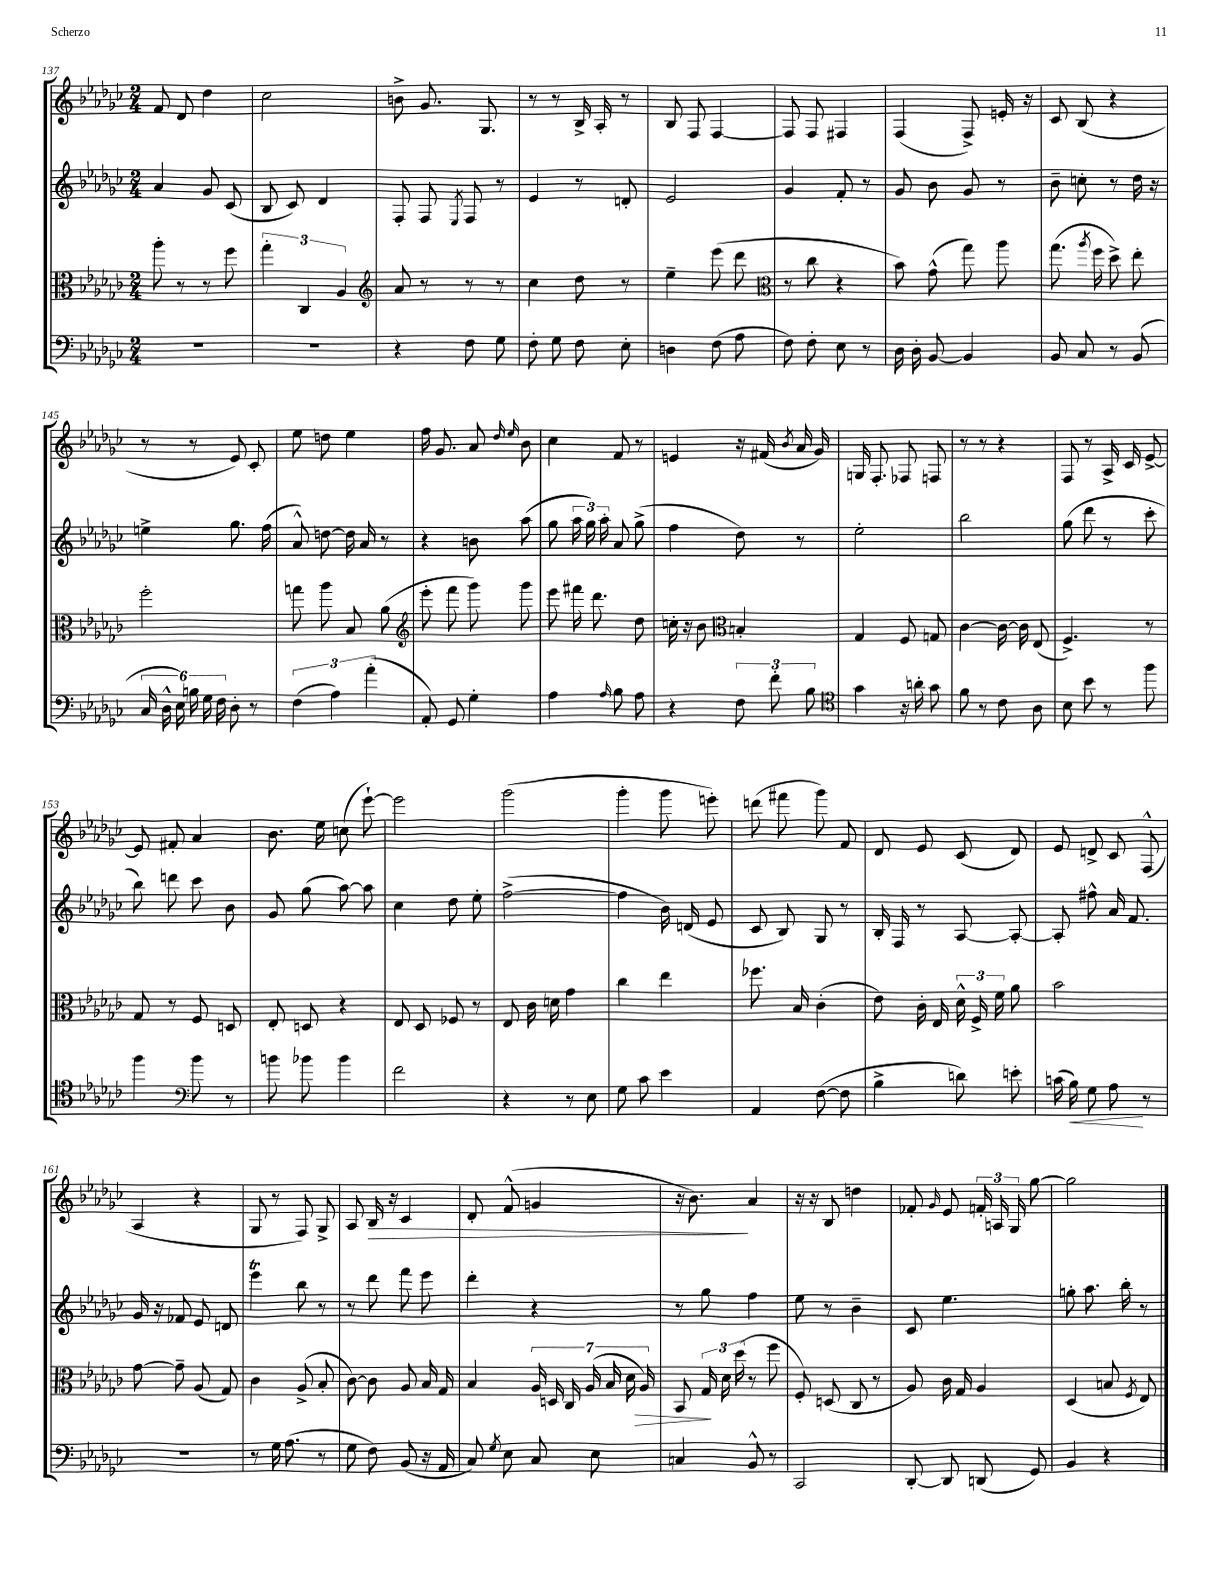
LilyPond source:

<<
\new StaffGroup <<
\new Staff = "s0" {
    \clef treble \key ges \major \numericTimeSignature \time 2/4
    \autoBeamOff f'8 des'8 des''4 |
    ces''2 |
    b'8-> ges'8. ges8. |
    r8 r8 bes16-> aes16-. r8 |
    bes8 f8 f4~ |
    f8 f8 fis4 |
    f4( f8->) e'16-. r16 |
    ces'8 bes8( r4 |
    r8 r8 ees'8) ces'8-. |
    ees''8 d''8 ees''4 |
    f''16 ges'8. aes'8 \grace { des''16 ees''16 } bes'8 |
    ces''4 f'8 r8 |
    e'4 r16 fis'16( \acciaccatura { bes'8 } aes'16 ges'16) |
    g16 f8.-. fes8 f8 |
    r8 r8 r4 |
    f8 r8 aes16-> ces'16 ees'8~-> |
    ees'8 fis'8-. aes'4 |
    bes'8. ees''16 c''8( ees'''8~-!) |
    ees'''2 |
    ges'''2( |
    ges'''4-. ges'''8 e'''8-.) |
    d'''8( fis'''8 ges'''8) f'8 |
    des'8 ees'8 ces'8( des'8) |
    ees'8 d'8-> ces'8 f8-^( |
    aes4 r4 |
    ges8 r8 f8) ges8-> |
    aes8 bes16\> r16 ces'4 |
    des'8-. f'8-^( g'4 |
    r16 bes'8.\!) aes'4 |
    r16 r16 bes8 d''4 |
    fes'8-. \grace { ges'16 } ees'8 \tuplet 3/2 { f'16-. a16 ges16 } ges''8~ |
    ges''2 \bar "|." |
}
\new Staff = "s1" {
    \clef treble \key ges \major \numericTimeSignature \time 2/4
    \autoBeamOff aes'4 ges'8 ces'8( |
    bes8 ces'8) des'4 |
    f8-. f8 \acciaccatura { ees8 } f8 r8 |
    ees'4 r8 d'8-. |
    ees'2 |
    ges'4 f'8-. r8 |
    ges'8 bes'8 ges'8 r8 |
    bes'8-- c''8-. r8 des''16 r16 |
    e''4-> ges''8. f''16( |
    aes'8-^) d''8~ d''16 aes'16 r8 |
    r4 b'8 aes''8( |
    ges''8 \tuplet 3/2 { aes''16 ges''16) aes''16-. } aes'8 ges''8->( |
    f''4 des''8) r8 |
    ees''2-. |
    bes''2 |
    ges''8( des'''8 r8 ces'''8-. |
    bes''8) d'''8 ces'''8 bes'8 |
    ges'8 ges''8( aes''8~) aes''8 |
    ces''4 des''8 ees''8-. |
    f''2~->( |
    f''4 bes'16) d'16( ees'8 |
    ces'8 bes8) ges8 r8 |
    bes16-. f16 r8 aes8~ aes8~-. |
    aes8-. fis''8-^ aes'16 f'8. |
    ges'16 r16 fes'8 ees'8 d'8 |
    ees'''4\trill bes''8 r8 |
    r8 des'''8 f'''8 ees'''8 |
    des'''4-. r4 |
    r8 ges''8 f''4 |
    ees''8 r8 bes'4-- |
    ces'8 ees''4. |
    g''8-. aes''8. bes''16-. r8 \bar "|." |
}
\new Staff = "s2" {
    \clef alto \key ges \major \numericTimeSignature \time 2/4
    \autoBeamOff aes''8-. r8 r8 f''8 |
    \tuplet 3/2 { ges''4-. ces4 aes4 } |
    \clef treble aes'8 r8 r8 r8 |
    ces''4 des''8 r8 |
    ees''4-- ees'''8( des'''8 |
    \clef alto r8 ces''8 r4 |
    bes'8) ges'8-^( ges''8) aes''8 |
    ges''8.( \acciaccatura { aes''8 } f''16 des''8->) ees''8-. |
    f''2-. |
    g''8 aes''8 bes8 aes'8( |
    \clef treble ees'''8-. f'''8 ges'''8) ges'''8 |
    ees'''8 fis'''16 des'''8. des''8 |
    c''16-. r16 bes'8 \clef alto b4-. |
    ges4 f8 g8 |
    ces'4~ ces'16~ ces'16 ees8( |
    f4.->) r8 |
    ges8 r8 f8 d8 |
    ees8-. d8 r4 |
    ees8 des8 fes8 r8 |
    ees8 ces'16 d'16 ges'4 |
    ces''4 ees''4 |
    fes''8. bes16 ces'4-.( |
    ees'8) ces'16-. ees16 \tuplet 3/2 { des'16-^ f16-> f'16 } aes'8 |
    bes'2 |
    ges'8~ ges'8-- aes8( ges8) |
    ces'4 aes8->( bes8-. |
    ces'8~) ces'8 aes8 bes16 ges16 |
    bes4 \tuplet 7/4 { aes16 d16 ces16 aes16( bes16 des'16 aes16\>) } |
    bes,8 \tuplet 3/2 { ges16\! des'16 des''16( } r8 f''8 |
    f8-.) d8( ces8 r8 |
    aes8) ces'16 ges16 aes4 |
    des4( b8 \acciaccatura { f8 } ees8) \bar "|." |
}
\new Staff = "s3" {
    \clef bass \key ges \major \numericTimeSignature \time 2/4
    \autoBeamOff R2 |
    R2 |
    r4 f8 ges8 |
    f8-. ges8 f8 ees8-. |
    d4 f8( aes8 |
    f8) f8-. ees8 r8 |
    des16 des16-. bes,8~ bes,4 |
    bes,8 ces8 r8 bes,8( |
    \tuplet 6/4 { ces16 des16-^ ees16) b16 ges16 f16 } des8-. r8 |
    \tuplet 3/2 { f4( aes4) aes'4-.( } |
    aes,8-.) ges,8 ges4-. |
    aes4 \grace { aes16 } bes8 aes8 |
    r4 \tuplet 3/2 { f8 f'8-. bes8 } |
    \clef tenor ges'4 r16 a'16-. ges'8 |
    f'8 r8 ces'8 aes8 |
    bes8 bes'8 r8 f''8 |
    f''4 \clef bass bes'8 r8 |
    b'8 bes'8 bes'4 |
    f'2 |
    r4 r8 ees8 |
    ges8 ces'8 ees'4 |
    aes,4 f8~( f8 |
    bes4-> d'8) e'8-. |
    c'16( bes16\<) ges8 aes8\! r8 |
    r2 |
    r8 ges16 aes8.( r8 |
    ges8 f8) bes,8( r16 aes,16 |
    ces8) \acciaccatura { ges8 } ees8 ces8 ees8 |
    c4 bes,8-^ r8 |
    ces,2 |
    des,8~-. des,8 d,8( ges,8) |
    bes,4 r4 \bar "|." |
}
>>
>>
\layout { \context { \Score currentBarNumber = #137 } }
